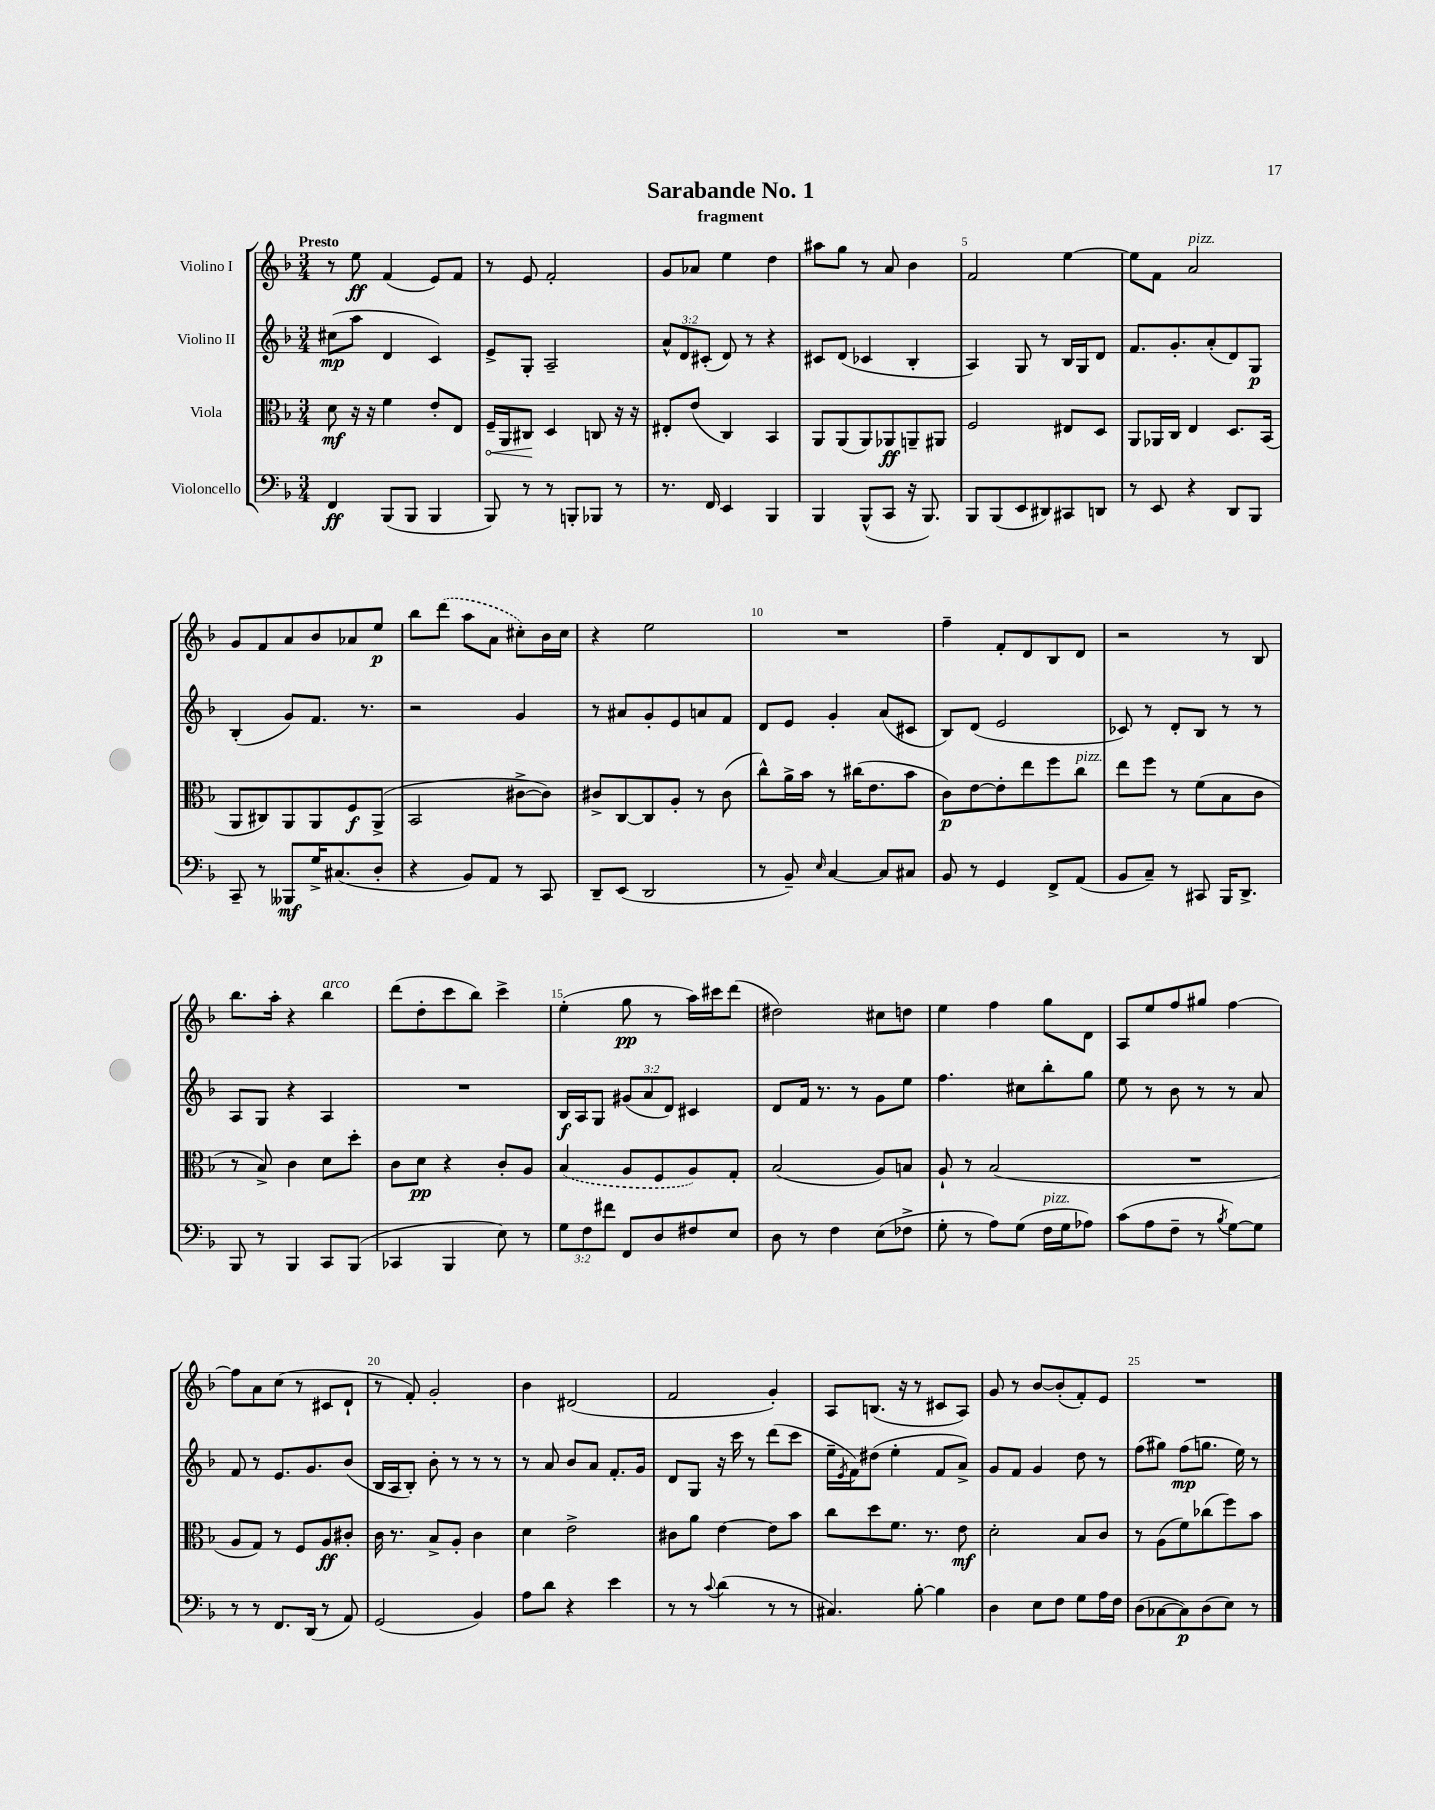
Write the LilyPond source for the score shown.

\header { title = "Sarabande No. 1" subtitle = "fragment" }
<<
\new StaffGroup <<
\new Staff = "s0" \with { instrumentName = "Violino I" } {
    \clef treble \key f \major \numericTimeSignature \time 3/4 \tempo "Presto"
    r8 e''8\ff f'4( e'8) f'8 |
    r8 e'8 f'2-. |
    g'8 aes'8 e''4 d''4 |
    ais''8 g''8 r8 a'8 bes'4 |
    f'2 e''4~ |
    e''8 f'8 a'2^\markup { \italic "pizz." } |
    g'8 f'8 a'8 bes'8 aes'8 e''8\p |
    bes''8 \once \slurDashed d'''8( a''8 a'8 cis''8-.) bes'16 cis''16 |
    r4 e''2 |
    R2. |
    f''4-- f'8-. d'8 bes8 d'8 |
    r2 r8 bes8 |
    bes''8. a''16-. r4 bes''4^\markup { \italic "arco" } |
    d'''8( d''8-. c'''8 bes''8) c'''4-> |
    e''4-.( g''8\pp r8 a''16) cis'''16 d'''8( |
    dis''2) cis''8 d''8 |
    e''4 f''4 g''8 d'8 |
    a8 e''8 f''8 gis''8 f''4~ |
    f''8 a'8 c''8( r8 cis'8 d'8-! |
    r8 f'8-.) g'2-. |
    bes'4 dis'2( |
    f'2 g'4-.) |
    a8 b8.( r16 r8 cis'8 a8) |
    g'8 r8 bes'8~ bes'8-.( f'8-.) e'8 |
    R2. \bar "|." |
}
\new Staff = "s1" \with { instrumentName = "Violino II" } {
    \clef treble \key f \major \numericTimeSignature \time 3/4 \override Staff.TupletNumber.text = #tuplet-number::calc-fraction-text
    cis''8\mp( a''8 d'4 c'4) |
    e'8-> g8-. a2-- |
    \tuplet 3/2 { a'8-^ d'8 cis'8-.( } d'8) r8 r4 |
    cis'8 d'8( ces'4 bes4-. |
    a4) g8 r8 bes16 g16 d'8 |
    f'8. g'8.-. a'8-.( d'8) g8\p |
    bes4-.( g'8) f'8. r8. |
    r2 g'4 |
    r8 ais'8 g'8-. e'8 a'8 f'8 |
    d'8 e'8 g'4-. a'8( cis'8 |
    bes8) d'8( e'2 |
    ces'8) r8 d'8-. bes8 r8 r8 |
    a8 g8 r4 a4 |
    R2. |
    bes16\f a16 g8 \tuplet 3/2 { gis'8( a'8 d'8) } cis'4 |
    d'8 f'16 r8. r8 g'8 e''8 |
    f''4. cis''8 bes''8-. g''8 |
    e''8 r8 bes'8 r8 r8 a'8 |
    f'8 r8 e'8. g'8. bes'8( |
    bes16 a16 bes8-.) bes'8-. r8 r8 r8 |
    r8 a'8 bes'8 a'8 f'8.-. g'16 |
    d'8 g8 r16 c'''16 r8 d'''8( c'''8 |
    e''16-- \acciaccatura { e'8 } f'16) dis''8( e''4-. f'8 a'8->) |
    g'8 f'8 g'4 d''8 r8 |
    f''8( gis''8) f''8\mp( g''8. e''16) r8 \bar "|." |
}
\new Staff = "s2" \with { instrumentName = "Viola" } {
    \clef alto \key f \major \numericTimeSignature \time 3/4
    d'8\mf r16 r16 f'4 e'8-. e8 |
    \once \override Hairpin.circled-tip = ##t f16--\< a,16 cis8\! d4 c8 r16 r16 |
    eis8-. e'8( c4) bes,4 |
    a,8 a,8( a,8) aes,8\ff a,8-- ais,8 |
    f2 eis8 d8 |
    a,8 aes,16 c16 e4 d8. bes,16( |
    a,8 cis8) a,8 a,8 f8\f a,8->( |
    bes,2 cis'8~-> cis'8) |
    cis'8-> c8~ c8 a8-. r8 cis'8( |
    c''8-^) a'16-> bes'16 r8 cis''16( e'8. bes'8 |
    c'8\p) e'8~ e'8-. e''8 f''8 c''8^\markup { \italic "pizz." } |
    e''8 f''8 r8 f'8( bes8 c'8 |
    r8 bes8->) c'4 d'8 d''8-. |
    c'8 d'8\pp r4 c'8-. a8 |
    \once \slurDashed bes4( a8 f8 a8) g8-. |
    bes2( a8) b8 |
    a8-! r8 bes2( |
    R2. |
    a8 g8) r8 f8 a8\ff cis'8-. |
    c'16 r8. bes8-> a8-. c'4 |
    d'4 e'2-> |
    cis'8 a'8 e'4~ e'8 bes'8 |
    c''8 d''8 f'8. r8. e'8\mf |
    d'2-. bes8 c'8 |
    r8 a8( f'8) ces''8( f''8) bes'8 \bar "|." |
}
\new Staff = "s3" \with { instrumentName = "Violoncello" } {
    \clef bass \key f \major \numericTimeSignature \time 3/4 \override Staff.TupletNumber.text = #tuplet-number::calc-fraction-text
    f,4\ff bes,,8( bes,,8 bes,,4 |
    bes,,8) r8 r8 b,,8-. bes,,8 r8 |
    r8. f,16 e,4 bes,,4 |
    bes,,4 bes,,8-^( c,8 r16 bes,,8.) |
    bes,,8 bes,,8( e,8 dis,8) cis,8 d,8 |
    r8 e,8 r4 d,8 bes,,8 |
    c,8-- r8 beses,,8\mf g16-> cis8.( d8-. |
    r4 bes,8) a,8 r8 c,8 |
    d,8-- e,8( d,2 |
    r8 bes,8--) \grace { e16 } c4~ c8 cis8 |
    bes,8 r8 g,4 f,8-> a,8( |
    bes,8 c8--) r8 cis,8 bes,,16 d,8.-> |
    bes,,8 r8 bes,,4 c,8 bes,,8( |
    ces,4 bes,,4 e8) r8 |
    \tuplet 3/2 { g8 f8 fis'8 } f,8 d8 fis8 e8 |
    d8 r8 f4 e8( fes8-> |
    g8-. r8 a8) g8( f16^\markup { \italic "pizz." } g16 aes8) |
    c'8( a8 f8-- r8 \acciaccatura { bes8 } g8~) g8 |
    r8 r8 f,8. d,16( r8 a,8) |
    g,2( bes,4) |
    a8 d'8 r4 e'4 |
    r8 r8 \appoggiatura { c'8 } d'4( r8 r8 |
    cis4.) bes8~-. bes4 |
    d4 e8 f8 g8 a16 f16 |
    d8( ces8~ ces8\p) d8( e8) r8 \bar "|." |
}
>>
>>
\layout { \context { \Score \override BarNumber.break-visibility = ##(#f #t #t) barNumberVisibility = #(every-nth-bar-number-visible 5) } }
